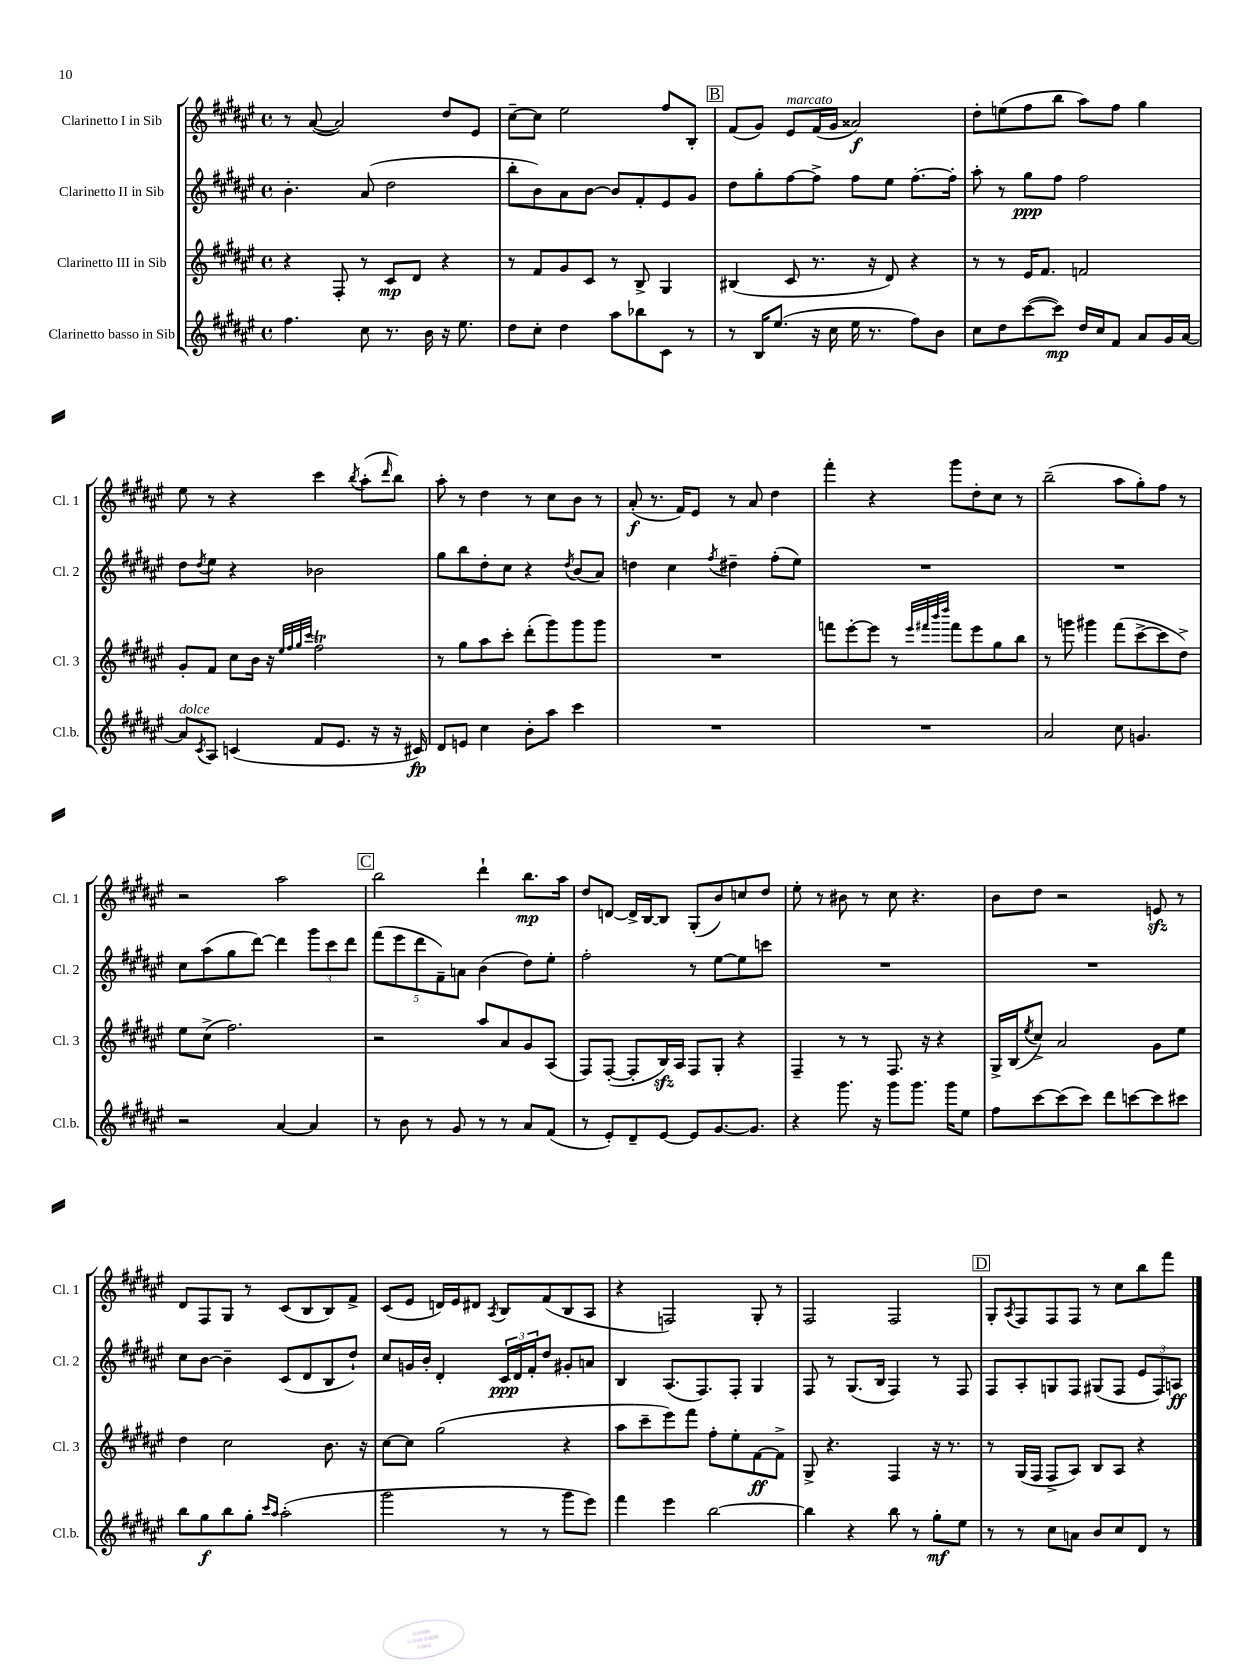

**kern	**kern	**kern	**kern
*staff4	*staff3	*staff2	*staff1
*clefG2	*clefG2	*clefG2	*clefG2
*k[f#c#g#d#a#e#]	*k[f#c#g#d#a#e#]	*k[f#c#g#d#a#e#]	*k[f#c#g#d#a#e#]
*M4/4	*M4/4	*M4/4	*M4/4
*met(c)	*met(c)	*met(c)	*met(c)
4.ff#	4r	4.b'	8r
.	.	.	([8a#
.	8F#'	.	2a#])
8cc#	8r	(8a#	.
8.r	8c#	2dd#	.
.	8d#	.	.
16b	.	.	.
16r	4r	.	8dd#
8.ee#	.	.	.
.	.	.	8e#
=	=	=	=
8dd#	8r	8bb'	[8cc#~
8cc#'	8f#	8b)	8cc#]
4dd#	8g#	8a#	2ee#
.	8c#	[8b	.
8aa#	8r	8b]	.
8bb-	8B^	8f#'	.
8c#	4G#	8e#	8ff#
8r	.	8g#	8B'
=	=	=	=
8r	(4B#	8dd#	(8f#
16B	.	8gg#'	8g#)
(8.ee#	.	.	.
.	8c#	[8ff#	8e#
16r	8.r	8ff#^]	(16f#
16cc#	.	.	16g#
16ee#	.	8ff#	2a##)
8.r	16r	.	.
.	8d#)	8ee#	.
8ff#)	4r	[8.ff#'	.
8b	.	.	.
.	.	16ff#']	.
=	=	=	=
8cc#	8r	8aa#'	8dd#'
8dd#	8r	8r	(8ee
([8ccc#	16e#	8gg#	8ff#
.	8.f#	.	.
8ccc#])	.	8ff#	8bb
16dd#	2f	2ff#	8aa#)
16cc#	.	.	.
8f#	.	.	8ff#
8a#	.	.	4gg#
16g#	.	.	.
[16a#	.	.	.
=	=	=	=
8a#]	8g#'	8dd#	8ee#
8qc#	.	8qdd#	.
8A#	8f#	8ee#	8r
(4c	8cc#	4r	4r
.	16b	.	.
.	16r	.	.
.	32qqee#	.	.
.	32qqff#	.	.
.	32qqgg#	.	.
.	32qqccc#	.	.
8f#	2ff#	2b-	4ccc#
8.e#	.	.	.
.	.	.	8qbb
.	.	.	(8aa#'
16r	.	.	.
.	.	.	16qqddd#
16r	.	.	8bb)
16c#)	.	.	.
=	=	=	=
8d#	8r	8gg#	8aa#'
8e	8gg#	8bb	8r
4cc#	8aa#	8dd#'	4dd#
.	8ccc#'	8cc#	.
8b'	(8ddd#'	4r	8r
8aa#	8ggg#)	.	8cc#
.	.	8qdd#	.
4ccc#	8ggg#	(8b	8b
.	8ggg#	8a#)	8r
=	=	=	=
1r	1r	4dd	(8a#'
.	.	.	8.r
.	.	4cc#	.
.	.	.	16f#)
.	.	.	8e#
.	.	8qff#	.
.	.	4dd#~	8r
.	.	.	8a#
.	.	(8ff#'	4dd#
.	.	8ee#)	.
=	=	=	=
1r	8fff	1r	4fff#'
.	[8eee#'	.	.
.	8eee#]	.	4r
.	8r	.	.
.	32qqeee#	.	.
.	32qqfff#	.	.
.	32qqbbb	.	.
.	32qqdddd#	.	.
.	8fff#	.	8ggg#
.	8eee#	.	8dd#'
.	8gg#	.	8cc#
.	8bb	.	8r
=	=	=	=
2a#	8r	1r	(2bb~
.	8ggg	.	.
.	4ggg#	.	.
8cc#	(8fff#	.	8aa#
4.g	[8ccc#^	.	8gg#')
.	8ccc#]	.	8ff#
.	8dd#^)	.	8r
=	=	=	=
2r	8ee#	8cc#	2r
.	(8cc#^	(8aa#	.
.	2.ff#)	8gg#	.
.	.	[8ddd#)	.
[4a#	.	4ddd#]	2aa#
4a#]	.	12ggg#	.
.	.	12ccc#	.
.	.	12ddd#	.
=	=	=	=
8r	2r	(10fff#	2bb
.	.	10eee#	.
8b	.	.	.
.	.	10ddd#	.
8r	.	.	.
.	.	10f#~)	.
8g#	.	.	.
.	.	10a	.
8r	8aa#	(4b	4ddd#`
8r	8a#	.	.
8a#	8g#	8dd#)	8.bb
(8f#	(8A#	8ee#'	.
.	.	.	16aa#
=	=	=	=
8r	8F#)	2ff#'	8dd#
8e#')	([8F#'	.	[8d
8d#~	8F#']	.	16d^]
.	.	.	[16B
[8e#	16B)	.	8B]
.	16A#	.	.
8e#]	8F#	8r	(8G#'
[8.g#	8G#'	[8ee#	8b)
.	4r	8ee#]	8cc
8.g#]	.	.	.
.	.	8ccc	8dd#
=	=	=	=
4r	4F#~	1r	8ee#'
.	.	.	8r
8.ggg#	8r	.	8b#
.	8r	.	8r
16r	.	.	.
8ggg#	8.F#	.	8cc#
8.ggg#	.	.	4.r
.	16r	.	.
.	4r	.	.
16ggg#	.	.	.
8ee#	.	.	.
=	=	=	=
8ff#	16G#^	1r	8b
.	(16B	.	.
.	8qee#	.	.
[8ccc#	8cc#^)	.	8dd#
(8ccc#]	2a#	.	2r
8ccc#)	.	.	.
8ddd#	.	.	.
[8ccc	.	.	.
8ccc]	8g#	.	8e
8ccc#	8ee#	.	8r
=	=	=	=
8bb	4dd#	8cc#	8d#
8gg#	.	[8b	8F#
8bb	2cc#	4b~]	8G#
8gg#'	.	.	8r
16qqccc#	.	.	.
16qqaa#	.	.	.
(2aa#'	.	(8c#	(8c#
.	.	8d#	8B
.	8.b	8B	8B)
.	.	8dd#`)	8f#^
.	16r	.	.
=	=	=	=
2ggg#	[8cc#	8cc#	(8c#
.	8cc#]	16g	8e#
.	.	16b'	.
.	(2gg#	4d#'	16d)
.	.	.	16e#
.	.	.	8d#
.	.	.	8qA#
8r	.	24c#	8B
.	.	24d#	.
.	.	24f#'	.
8r	.	8dd#	(8f#
8ggg#	4r	8g#'	8B
8eee#)	.	8a	8A#
=	=	=	=
4fff#	8aa#	4B	4r
.	8ccc#~	.	.
4eee#	8eee#)	(8.A#	2F)
.	8fff#	.	.
.	.	8.F#)	.
[2bb	8ff#'	.	.
.	8ee#'	8F#'	.
.	[8f#	4G#	8G#'
.	8f#^]	.	8r
=	=	=	=
4bb]	8G#^	8F#	2F#
.	4.r	8r	.
4r	.	(8.G#	.
.	.	16B	.
8bb	4F#	4F#)	2F#
8r	.	.	.
8gg#'	16r	8r	.
.	8.r	.	.
8ee#	.	8F#	.
=	=	=	=
8r	8r	8F#	8G#'
.	.	.	8qA#
8r	(16G#	8A#'	8F#
.	16F#	.	.
8cc#	8F#^	8G	8F#
8a	8A#)	8F#	8F#
8b	8B	(8G#	8r
8cc#	8A#	8F#	8cc#
8d#	4r	12e#	8bb
.	.	12F#)	.
8r	.	.	8fff#
.	.	12A	.
==	==	==	==
*-	*-	*-	*-
